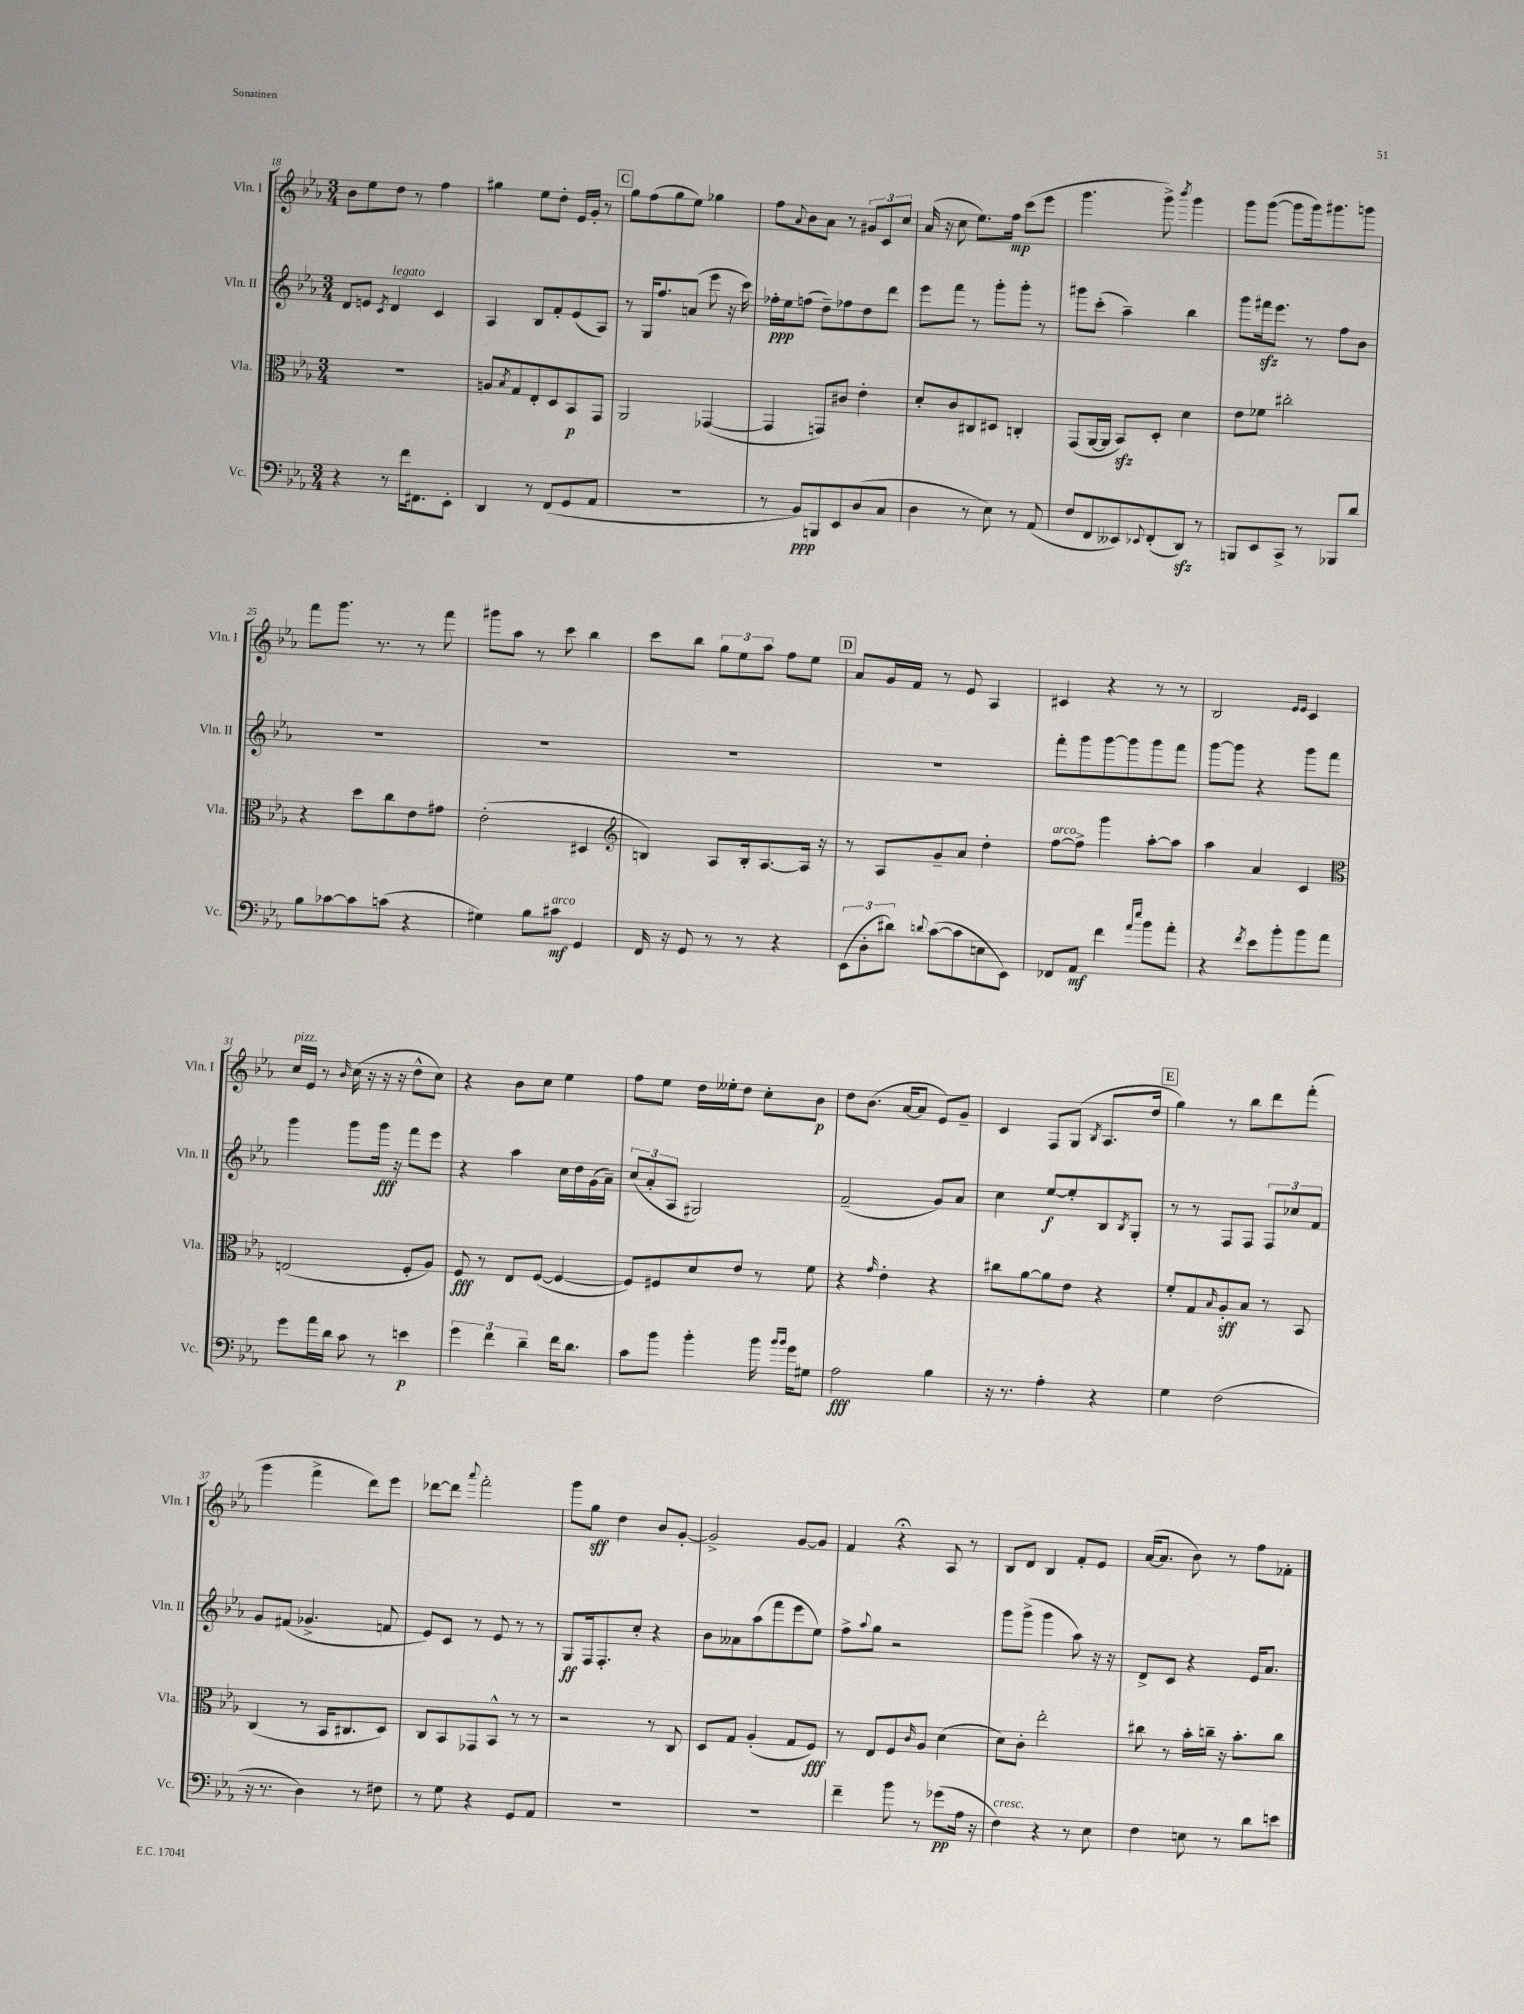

**kern	**dynam	**kern	**dynam	**kern	**dynam	**kern	**dynam
*part4	*part4	*part3	*part3	*part2	*part2	*part1	*part1
*staff4	*staff4	*staff3	*staff3	*staff2	*staff2	*staff1	*staff1
*I"Vc.	*	*I"Vla.	*	*I"Vln. II	*	*I"Vln. I	*
*I'Vc.	*	*I'Vla.	*	*I'Vln. II	*	*I'Vln. I	*
*clefF4	*	*clefC3	*	*clefG2	*	*clefG2	*
*k[b-e-a-]	*	*k[b-e-a-]	*	*k[b-e-a-]	*	*k[b-e-a-]	*
*M3/4	*	*M3/4	*	*M3/4	*	*M3/4	*
=18	=18	=18	=18	=18	=18	=18	=18
4r	.	2.r	.	8d/L	.	8b-\L	.
.	.	.	.	8en/J	.	8ee-\	.
.	.	.	.	8qc/	.	.	.
!	!	!	!	!LO:TX:a:i:t=legato	!	!	!
8r	.	.	.	4d/	.	8dd\J	.
16f\KL	.	.	.	.	.	8r	.
8.FF#X\	.	.	.	.	.	.	.
.	.	.	.	4c/	.	4ff\	.
8EE-'\J	.	.	.	.	.	.	.
=19	=19	=19	=19	=19	=19	=19	=19
4DD/	.	8An/L	.	4A-/	.	4gg#X\	.
.	.	8qB-/	.	.	.	.	.
.	.	8G/	.	.	.	.	.
8r	.	8E-'/	.	8B-/L	.	8ee-\L	.
(8FF/L	.	8D/	.	8f'/	.	8dd'\J	.
8GG/	.	8BB-/	p	(8e-/	.	16e-/LL	.
.	.	.	.	.	.	16g'/JJ	.
8AA-/J	.	8GG/J	.	8A-/J)	.	8r	.
!!LO:REH:place=s1:t=C
=20	=20	=20	=20	=20	=20	=20	=20
2.r	.	2AA-/	.	8r	.	8gg\L	.
.	.	.	.	16G/KL	.	(8ff\	.
.	.	.	.	8.ff/	.	.	.
.	.	.	.	.	.	8gg\	.
.	.	.	.	(8an/J	.	8ee-\J)	.
.	.	([4GG-X/	.	8eee-\	.	4gg-X\	.
.	.	.	.	16r	.	.	.
.	.	.	.	16ccc\)	.	.	.
=21	=21	=21	=21	=21	=21	=21	=21
8r	.	4GG-/]	.	16ff-X'\LL	ppp	8ff\L	.
.	.	.	.	16ee-\J	.	.	.
.	.	.	.	.	.	8qqa-/	.
8BB-/L)	ppp	.	.	(8ffn\J	.	8b-\	.
8BBBn/	.	8GGn/L)	.	8dd~\L)	.	8a-\J	.
8EE-/	.	8c#X/J	.	8ff-X\	.	8r	.
(8D/	.	4e-'\	.	8dd\	.	12g#X/L	.
.	.	.	.	.	.	12c/	.
8C/J	.	.	.	8ddd\J	.	.	.
.	.	.	.	.	.	12cc/J	.
=22	=22	=22	=22	=22	=22	=22	=22
4D\	.	8d'/L	.	8eee-\L	.	(16a-/	.
.	.	.	.	.	.	16r	.
.	.	8c/	.	8fff\J	.	8cc\	.
8r	.	8C#X/	.	8r	.	8.ee-\L)	.
8E-\)	.	8D#X/J	.	8ggg'\L	.	.	.
.	.	.	.	.	.	16ff\Jk	mp
8r	.	4Cn'/	.	8ggg'\J	.	(8ccc\L	.
(8AA-/	.	.	.	8r	.	8eee-\J	.
=23	=23	=23	=23	=23	=23	=23	=23
8F/L	.	(8GG/L	.	8ggg#X\L	.	4.ggg\	.
8FF/	.	[16AA-/L	.	(8ccc'\J	.	.	.
.	.	16AA-/JJ]	.	.	.	.	.
8EE--X/)	.	8BB-zz/L)	.	4aa-~\)	.	.	.
8qqEE-X/	.	.	.	.	.	.	.
(8FF'/	.	8D'/J	.	.	.	8ggg^\)	.
.	.	.	.	.	.	8qbbb-/	.
8DDzz/J)	.	4d\	.	4bb-\	.	4ggg\	.
8r	.	.	.	.	.	.	.
=24	=24	=24	=24	=24	=24	=24	=24
8BBBn/L	.	8e-\L	.	8ggg\L	.	8ggg\L	.
8EE-/	.	8f-X\J	.	16fff#Xzz\k	.	([8ggg\J	.
.	.	.	.	8.eee-\J	.	.	.
8CC^/J	.	2cc#X'\	.	.	.	8ggg\L]	.
8r	.	.	.	8r	.	16ggg\k)	.
.	.	.	.	.	.	8.ggg#X\	.
8BBB-X/L	.	.	.	8ff\L	.	.	.
8d/J	.	.	.	8b-\J	.	8gggn\J	.
!!LO:LB:g=z
=25	=25	=25	=25	=25	=25	=25	=25
8B-\L	.	4r	.	2.r	.	8fff\L	.
[8c-X\	.	.	.	.	.	8.ggg\J	.
8c-\]	.	8dd\L	.	.	.	.	.
.	.	.	.	.	.	8.r	.
(8cn\J	.	8cc\	.	.	.	.	.
4r	.	8e-\	.	.	.	8r	.
.	.	8g#X\J	.	.	.	8fff\	.
=26	=26	=26	=26	=26	=26	=26	=26
4G#X\)	.	(2e-'\	.	2.r	.	8ggg#X\L	.
.	.	.	.	.	.	8aa-\J	.
8B-\L	.	.	.	.	.	8r	.
!LO:TX:a:i:t=arco	!	!	!	!	!	!	!
8c#X\J	mf	.	.	.	.	8ccc\	.
4GG/	.	4D#X/	.	.	.	4bb-\	.
=27	=27	=27	=27	=27	=27	=27	=27
*	*	*clefG2	*	*	*	*	*
16FF/	.	4Bn/)	.	2.r	.	8ccc\L	.
16r	.	.	.	.	.	.	.
8GG/	.	.	.	.	.	8bb-\J	.
8r	.	8A-/L	.	.	.	12gg\L	.
.	.	.	.	.	.	12ee-\	.
8r	.	16B'/k	.	.	.	.	.
.	.	.	.	.	.	12aa-\J	.
.	.	[8.A-/	.	.	.	.	.
4r	.	.	.	.	.	8ff\L	.
.	.	16A-/Jk]	.	.	.	8ee-\J	.
.	.	16r	.	.	.	.	.
!!LO:REH:place=s1:t=D
=28	=28	=28	=28	=28	=28	=28	=28
(12EE-\L	.	8r	.	2.r	.	8a-/L	.
12D'\	.	.	.	.	.	.	.
.	.	8A-/L	.	.	.	16g/L	.
12d#X\J)	.	.	.	.	.	.	.
.	.	.	.	.	.	16f/JJ	.
8qqdn/	.	.	.	.	.	.	.
([8c\L	.	8g~/	.	.	.	8r	.
8c\]	.	8a-/J	.	.	.	8e-/	.
8En\	.	4dd'\	.	.	.	4A-/	.
8EE-\J)	.	.	.	.	.	.	.
=29	=29	=29	=29	=29	=29	=29	=29
!	!	!LO:TX:a:i:t=arco	!	!	!	!	!
8FF-X/L	.	[8ff\L	.	8fff'\L	.	4c#X/	.
8AA-/J	mf	8ff^\J]	.	8ggg\	.	.	.
4f\	.	4ggg\	.	[8ggg\	.	4r	.
.	.	.	.	8ggg\]	.	.	.
16qqa-/LL	.	.	.	.	.	.	.
16qqee-/JJ	.	.	.	.	.	.	.
8b-\L	.	[8aa-'\L	.	8ggg\	.	8r	.
8a-'\J	.	8aa-\J]	.	8fff\J	.	8r	.
=30	=30	=30	=30	=30	=30	=30	=30
4r	.	4aa-\	.	[8ggg\L	.	2B-/	.
.	.	.	.	8ggg\J]	.	.	.
8qf/	.	.	.	.	.	.	.
8e-\L	.	4a-/	.	4r	.	.	.
8b-'\	.	.	.	.	.	.	.
.	.	.	.	.	.	16qqe-/LL	.
.	.	.	.	.	.	16qqe-/JJ	.
8b-\	.	4c/	.	8ggg\L	.	4c/	.
8a-\J	.	.	.	8fff\J	.	.	.
!!LO:LB:g=z
=31	=31	=31	=31	=31	=31	=31	=31
*	*	*clefC3	*	*	*	*	*
!	!	!	!	!	!	!LO:TX:a:i:t=pizz.	!
8g\L	.	(2En/	.	4ggg\	.	16cc/LL	.
.	.	.	.	.	.	16e-/JJ	.
16a-\L	.	.	.	.	.	8r	.
16d\JJ	.	.	.	.	.	.	.
.	.	.	.	.	.	16qqb-/	.
8c\	.	.	.	8ggg\L	.	(16cc\	.
.	.	.	.	.	.	16r	.
8r	.	.	.	16ggg\Jk	fff	16r	.
.	.	.	.	16r	.	16r	.
4en\	p	8F'/L	.	8fff\L	.	8dd^^\L	.
.	.	8A-/J)	.	8eee-\J	.	8cc\J)	.
=32	=32	=32	=32	=32	=32	=32	=32
6g\	.	8F/	fff	4r	.	4r	.
.	.	8r	.	.	.	.	.
6f\	.	.	.	.	.	.	.
.	.	8E-/L	.	4aa-\	.	8b-\L	.
6d~\	.	.	.	.	.	.	.
.	.	([8F/J	.	.	.	8cc\J	.
16f\KL	.	4F/_	.	16cc\LL	.	4ee-\	.
8.d\J	.	.	.	16dd\	.	.	.
.	.	.	.	(16g\	.	.	.
.	.	.	.	16a-~\JJ)	.	.	.
=33	=33	=33	=33	=33	=33	=33	=33
8c\L	.	8F/L])	.	(12cc/L	.	8ff\L	.
.	.	.	.	12a-'/	.	.	.
8b-\J	.	8F#X/	.	.	.	8ee-\J	.
.	.	.	.	12A-/J	.	.	.
4b-'\	.	8d/	.	2G#X/)	.	16dd\LL	.
.	.	.	.	.	.	16ee--X'\J	.
.	.	8e-/J	.	.	.	8dd\J	.
16b-\	.	8r	.	.	.	8cc'\L	.
16qqb-/LL	.	.	.	.	.	.	.
16qqb-/JJ	.	.	.	.	.	.	.
16g\KL	.	.	.	.	.	.	.
8G#X\J	.	8f\	.	.	.	8b-\J	p
=34	=34	=34	=34	=34	=34	=34	=34
2A-\	fff	4r	.	(2f~/	.	8dd\L	.
.	.	.	.	.	.	(8.b-\J	.
.	.	16qqg/	.	.	.	.	.
.	.	4e-'\	.	.	.	.	.
.	.	.	.	.	.	[16a-/KL	.
.	.	.	.	.	.	8a-/J]	.
4B-\	.	4r	.	8g/L)	.	8e-/L)	.
.	.	.	.	8a-/J	.	8g~/J	.
=35	=35	=35	=35	=35	=35	=35	=35
16r	.	8cc#X\L	.	4cc\	.	4c/	.
8.r	.	.	.	.	.	.	.
.	.	[8a-\	.	.	.	.	.
4A-'\	.	8a-\]	.	[8ee-/L	f	8F/L	.
.	.	8e-\J	.	8ee-'/]	.	(8G/J	.
.	.	.	.	.	.	8qB-/	.
4r	.	4r	.	8B-/	.	8.A-/L	.
.	.	.	.	8qB-/	.	.	.
.	.	.	.	8G'/J	.	.	.
.	.	.	.	.	.	16dd/Jk	.
!!LO:REH:place=s1:t=E
=36	=36	=36	=36	=36	=36	=36	=36
4G\	.	8f'/L	.	8r	.	4gg\)	.
.	.	8G/	.	8r	.	.	.
.	.	16qqB-/	.	.	.	.	.
(2F\	.	8A-'/	sff	8F/L	.	8r	.
.	.	8B-/J	.	8F/J	.	8bb-\L	.
.	.	8r	.	12F/L	.	8ddd\	.
.	.	.	.	12cc-X/	.	.	.
.	.	8BB-/	.	.	.	(8fff'\J	.
.	.	.	.	12f/J	.	.	.
!!LO:LB:g=z
=37	=37	=37	=37	=37	=37	=37	=37
16r	.	(4C/	.	8g/L	.	4ggg\	.
8.r	.	.	.	.	.	.	.
.	.	.	.	(8f#X/J	.	.	.
4D\)	.	8r	.	4.g-X^/	.	4fff^\	.
.	.	16BB-/KL	.	.	.	.	.
.	.	8.C#X/	.	.	.	.	.
8r	.	.	.	.	.	8ddd\L)	.
8F#X\	.	8D/J)	.	8fn/	.	8eee-\J	.
=38	=38	=38	=38	=38	=38	=38	=38
8r	.	8C/L	.	8e-/L)	.	[8ddd-X\L	.
8G\	.	8BB-/	.	8c/J	.	8ddd-\J]	.
.	.	.	.	.	.	8qqaaa-/	.
4r	.	8GG-X/	.	8r	.	2fff'\	.
.	.	8BB-^^/J	.	8e-/	.	.	.
8GG/L	.	8r	.	8r	.	.	.
8AA-/J	.	8r	.	8r	.	.	.
=39	=39	=39	=39	=39	=39	=39	=39
2.r	.	2r	.	8G/L	ff	8ggg\L	.
.	.	.	.	16F/k	.	8gg\J	sff
.	.	.	.	8.F'/	.	.	.
.	.	.	.	.	.	4dd\	.
.	.	.	.	8cc'/J	.	.	.
.	.	8r	.	4r	.	8b-/L	.
.	.	8C/	.	.	.	[8g'/J	.
=40	=40	=40	=40	=40	=40	=40	=40
2.r	.	8D/L	.	8b-\L	.	2g^/]	.
.	.	8G/J	.	8a--X\	.	.	.
.	.	(4A-'/	.	(8aa-\	.	.	.
.	.	.	.	8fff\	.	.	.
.	.	8G/L	.	8eee-\	.	[8g/L	.
.	.	8F/J)	fff	8ee-\J)	.	8g/J]	.
=41	=41	=41	=41	=41	=41	=41	=41
4f~\	.	8r	.	8ff^\L	.	4f/	.
.	.	.	.	8qqaa-/	.	.	.
.	.	8E-/L	.	8gg\J	.	.	.
8b-\	.	8F/	.	2r	.	4r;<	.
.	.	16qqc/	.	.	.	.	.
8r	.	8A-/J	.	.	.	.	.
(8g-X\L	pp	(4d\	.	.	.	8A-/	.
16A-\Jk	.	.	.	.	.	8r	.
16r	.	.	.	.	.	.	.
=42	=42	=42	=42	=42	=42	=42	=42
!LO:TX:a:i:t=cresc.	!	!	!	!	!	!	!
4F\)	.	8d\L)	.	8ggg\L	.	8B-/L	.
.	.	8c'\J	.	(8ggg^\J	.	8d/J	.
4r	.	2ee-'\	.	4ggg\	.	4B-/	.
8r	.	.	.	8aa-\)	.	8f'/L	.
8E-\	.	.	.	16r	.	8e-/J	.
.	.	.	.	16r	.	.	.
=43	=43	=43	=43	=43	=43	=43	=43
4F\	.	8cc#X\	.	8d^/L	.	([16a-/KL	.
.	.	.	.	.	.	8.a-/J]	.
.	.	8r	.	8c/J	.	.	.
8En\	.	16b-'\LL	.	4r	.	8b-\)	.
.	.	16ccn~\JJ	.	.	.	.	.
8r	.	16r	.	.	.	8r	.
.	.	8.b-'\L	.	.	.	.	.
8d\L	.	.	.	16e-/KL	.	8ff\L	.
.	.	.	.	8.a-/J	.	.	.
8en\J	.	8cc\J	.	.	.	8f-X'\J	.
==	==	==	==	==	==	==	==
*-	*-	*-	*-	*-	*-	*-	*-
